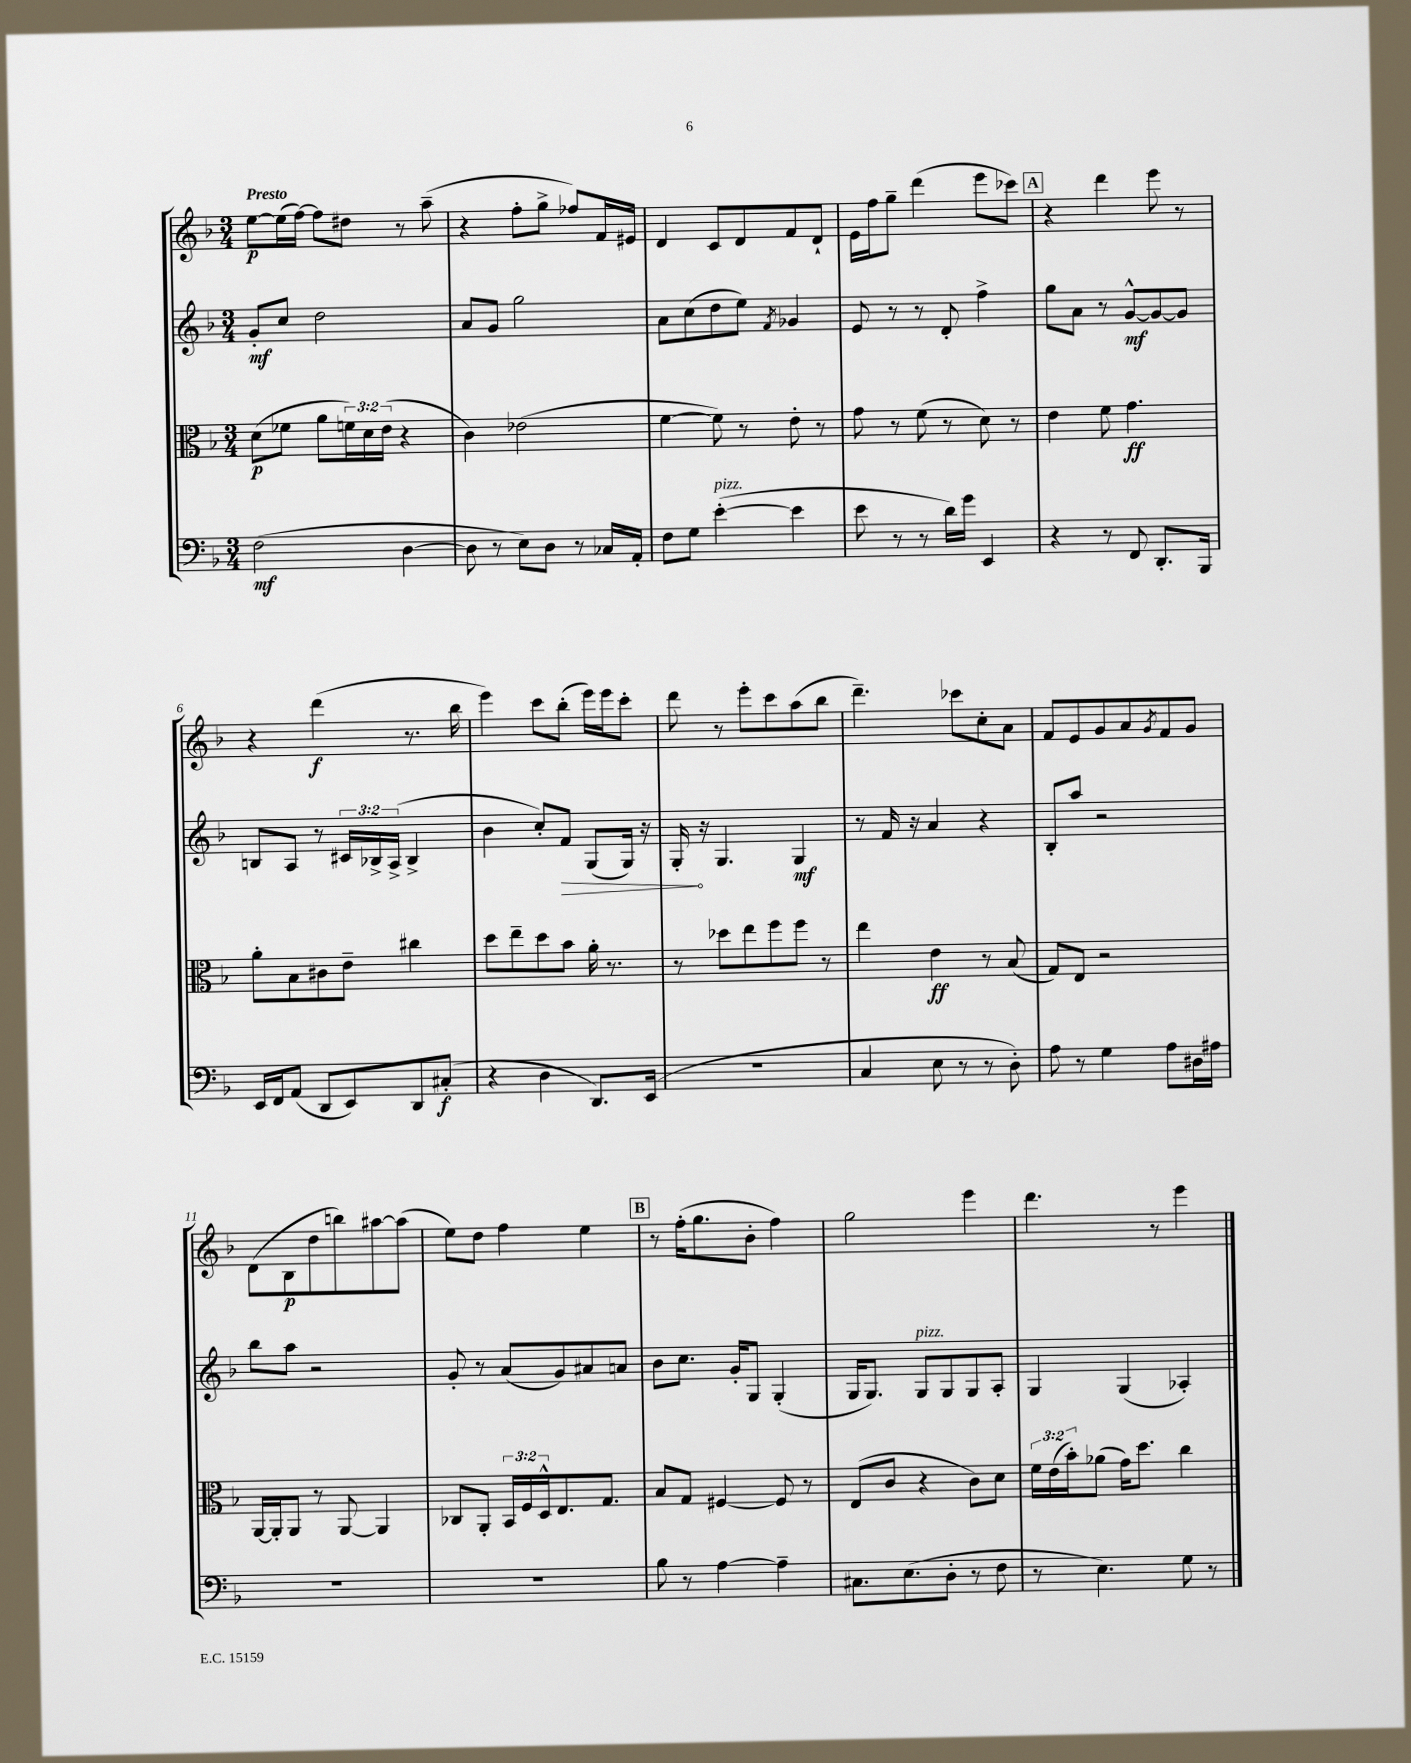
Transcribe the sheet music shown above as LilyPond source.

<<
\new StaffGroup <<
\new Staff = "s0" {
    \clef treble \key f \major \numericTimeSignature \time 3/4 \tempo "Presto"
    e''8~\p e''16( f''16~) f''8 dis''8 r8 a''8--( |
    r4 f''8-. g''8-> fes''8) f'16 eis'16 |
    d'4 c'8 d'8 f'8 d'8-! |
    e'16 f''16 g''8-- d'''4( e'''8 ces'''8) |
    \mark \markup { \box "A" } r4 d'''4 e'''8 r8 |
    r4 d'''4\f( r8. bes''16 |
    e'''4) c'''8 bes''8-.( e'''16) e'''16 c'''8-. |
    d'''8 r8 e'''8-. c'''8 a''8( bes''8 |
    d'''4.--) ces'''8 c''8-. a'8 |
    f'8 e'8 g'8 a'8 \acciaccatura { g'8 } f'8 g'8 |
    d'8( bes8\p d''8 b''8) ais''8~ ais''8( |
    e''8) d''8 f''4 e''4 |
    \mark \markup { \box "B" } r8 f''16-.( g''8. bes'8-. f''4) |
    g''2 e'''4 |
    d'''4. r8 e'''4 \bar "|." |
}
\new Staff = "s1" {
    \clef treble \key f \major \numericTimeSignature \time 3/4 \override Staff.TupletNumber.text = #tuplet-number::calc-fraction-text
    g'8-.\mf c''8 d''2 |
    a'8 g'8 g''2 |
    a'8 c''8( d''8 e''8) \acciaccatura { f'8 } ges'4 |
    e'8 r8 r8 d'8-. f''4-> |
    \mark \markup { \box "A" } g''8 a'8 r8 g'8~-^\mf g'8~ g'8 |
    b8 a8 r8 \tuplet 3/2 { cis'16 bes16-> a16->( } bes4-> |
    bes'4 c''8-.) \once \override Hairpin.circled-tip = ##t f'8\> g8( g16) r16 |
    g16-.\! r16 g4. g4\mf |
    r8 f'16 r16 a'4 r4 |
    bes8-. a''8 r2 |
    bes''8 a''8 r2 |
    g'8-. r8 a'8( g'8) ais'8 a'8 |
    \mark \markup { \box "B" } bes'8 c''8. g'16-. g8 g4-.( |
    g16 g8.) g8^\markup { \italic "pizz." } g8 g8 a8-. |
    g4 g4( aes4-.) \bar "|." |
}
\new Staff = "s2" {
    \clef alto \key f \major \numericTimeSignature \time 3/4 \override Staff.TupletNumber.text = #tuplet-number::calc-fraction-text
    d'8\p( fes'8 a'8 \tuplet 3/2 { f'16) d'16 e'16( } r4 |
    c'4) ees'2( |
    f'4~ f'8) r8 e'8-. r8 |
    g'8 r8 f'8( r8 d'8) r8 |
    \mark \markup { \box "A" } e'4 f'8 g'4.\ff |
    a'8-. bes8 cis'8 e'8-- cis''4 |
    d''8 e''8-- d''8 bes'8 a'16-. r8. |
    r8 des''8 e''8 f''8 f''8 r8 |
    e''4 e'4\ff r8 bes8( |
    g8) e8 r2 |
    a,16~ a,16-. a,8 r8 a,8~ a,4 |
    ces8 a,8-. \tuplet 3/2 { bes,16 f16 d16-^ } e8. g8. |
    \mark \markup { \box "B" } bes8 g8 fis4~ fis8 r8 |
    e8( c'8 r4 c'8) d'8 |
    \tuplet 3/2 { f'16 e'16( bes'16-.) } aes'8( g'16) d''8. c''4 \bar "|." |
}
\new Staff = "s3" {
    \clef bass \key f \major \numericTimeSignature \time 3/4
    f2\mf( d4~ |
    d8 r8 e8) d8 r8 ces16 a,16-. |
    f8 g8 e'4~-.^\markup { \italic "pizz." }( e'4 |
    e'8 r8 r8 d'16) g'16 e,4 |
    \mark \markup { \box "A" } r4 r8 f,8 d,8.-. bes,,16 |
    e,16 f,16 a,8( d,8 e,8) d,8 cis8-.\f( |
    r4 d4 d,8.) e,16( |
    R2. |
    c4 e8 r8 r8 d8-.) |
    a8 r8 g4 a8 dis16 ais16 |
    R2. |
    R2. |
    \mark \markup { \box "B" } bes8 r8 a4~ a4-- |
    cis8. e8.( d8-. r8 f8 |
    r8 e4.) g8 r8 \bar "|." |
}
>>
>>
